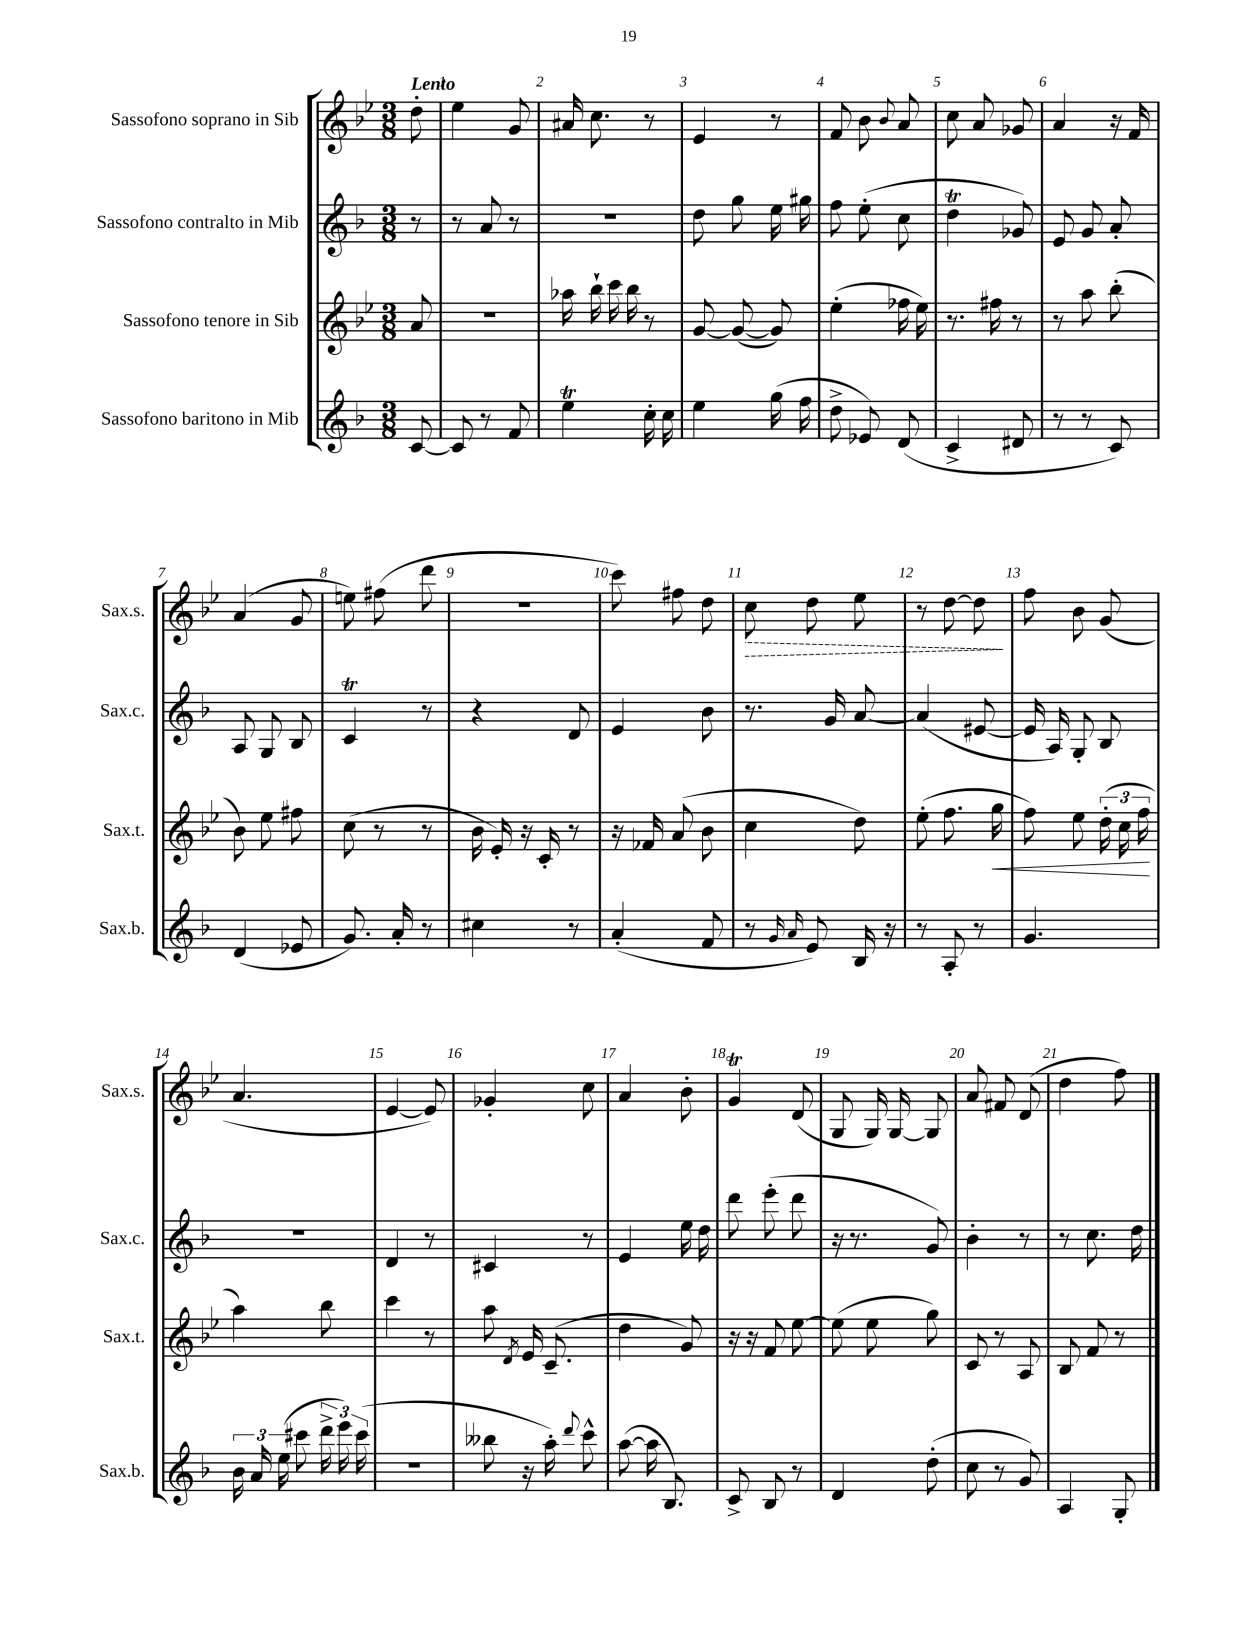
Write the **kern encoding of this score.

**kern	**kern	**kern	**kern
*staff4	*staff3	*staff2	*staff1
*clefG2	*clefG2	*clefG2	*clefG2
*k[b-]	*k[b-e-]	*k[b-]	*k[b-e-]
*M3/8	*M3/8	*M3/8	*M3/8
[8c/	8a/	8r	8dd'\
=	=	=	=
8c/]	4.r	8r	4ee-\
8r	.	8a/	.
8f/	.	8r	8g/
=	=	=	=
4ee\	16aa-\	4.r	16a#/
.	16bb-`\	.	8.cc\
.	16ccc\	.	.
.	16bb-\	.	.
16cc'\	8r	.	8r
16cc\	.	.	.
=	=	=	=
4ee\	[8g/	8dd\	4e-/
.	(8g/_	8gg\	.
(16gg\	8g/])	16ee\	8r
16ff\	.	16gg#\	.
=	=	=	=
8dd^\	(4ee-'\	8ff\	8f/
8e-/)	.	(8ee'\	8b-\
.	.	.	8qqb-/
(8d/	16ff-\	8cc\	8a/
.	16ee-\)	.	.
=	=	=	=
4c^/	8.r	4dd\	8cc\
.	.	.	8a/
.	16ff#\	.	.
8d#/	8r	8g-/)	8g-/
=	=	=	=
8r	8r	8e/	4a/
8r	8aa\	8g/	.
8c/)	(8bb-'\	8a'/	16r
.	.	.	16f/
=	=	=	=
(4d/	8b-\)	8A/	(4a/
.	8ee-\	8G/	.
8e-/	8ff#\	8B-/	8g/
=	=	=	=
8.g/)	(8cc\	4c/	8ee\)
.	8r	.	(8ff#\
16a'/	.	.	.
8r	8r	8r	8ddd\
=	=	=	=
4cc#\	16b-\	4r	4.r
.	16e-'/)	.	.
.	16r	.	.
.	16c'/	.	.
8r	8r	8d/	.
=	=	=	=
(4a'/	16r	4e/	8ccc\)
.	16f-/	.	.
.	(8a/	.	8ff#\
8f/	8b-\	8b-\	8dd\
=	=	=	=
8r	4cc\	8.r	8cc\
16qqg/	.	.	.
16qqa/	.	.	.
8e/)	.	.	8dd\
.	.	16g/	.
16B-/	8dd\)	[8a/	8ee-\
16r	.	.	.
=	=	=	=
8r	(8ee-'\	(4a/]	8r
8A'/	8.ff\	.	[8dd\
8r	.	[8e#/	8dd\]
.	16gg\	.	.
=	=	=	=
4.g/	8ff\)	16e#/]	8ff\
.	.	16A/)	.
.	8ee-\	8G'/	8b-\
.	(24dd'\	8B-/	(8g/
.	24cc\	.	.
.	24ff\	.	.
=	=	=	=
24b-\	4aa\)	4.r	4.a/
24a/	.	.	.
(24ee\	.	.	.
8ccc#\	.	.	.
24ddd^\	8bb-\	.	.
24eee\)	.	.	.
(24ccc#\	.	.	.
=	=	=	=
4.r	4ccc\	4d/	[4e-/
.	8r	8r	8e-/])
=	=	=	=
8bb--\	8aa\	4c#/	4g-'/
.	8qd/	.	.
16r	16e-/	.	.
16aa'\)	(8.c~/	.	.
8qqddd/	.	.	.
8ccc^^\	.	8r	8cc\
=	=	=	=
([8aa\	4dd\	4e/	4a/
16aa\]	.	.	.
8.B-/)	.	.	.
.	8g/)	16ee\	8b-'\
.	.	16dd\	.
=	=	=	=
8c^/	16r	8ddd\	4g/
.	16r	.	.
8B-/	8f/	(8eee'\	.
8r	[8ee-\	8ddd\	(8d/
=	=	=	=
4d/	(8ee-\]	16r	8G/
.	.	8.r	.
.	8ee-\	.	16G/)
.	.	.	[16G/
(8dd'\	8gg\)	8g/)	8G/]
=	=	=	=
8cc\	8c/	4b-'\	8a/
8r	8r	.	8f#/
8g/)	8A/	8r	(8d/
=	=	=	=
4A/	8B-/	8r	4dd\
.	8f/	8.cc\	.
8G'/	8r	.	8ff\)
.	.	16dd\	.
==	==	==	==
*-	*-	*-	*-
